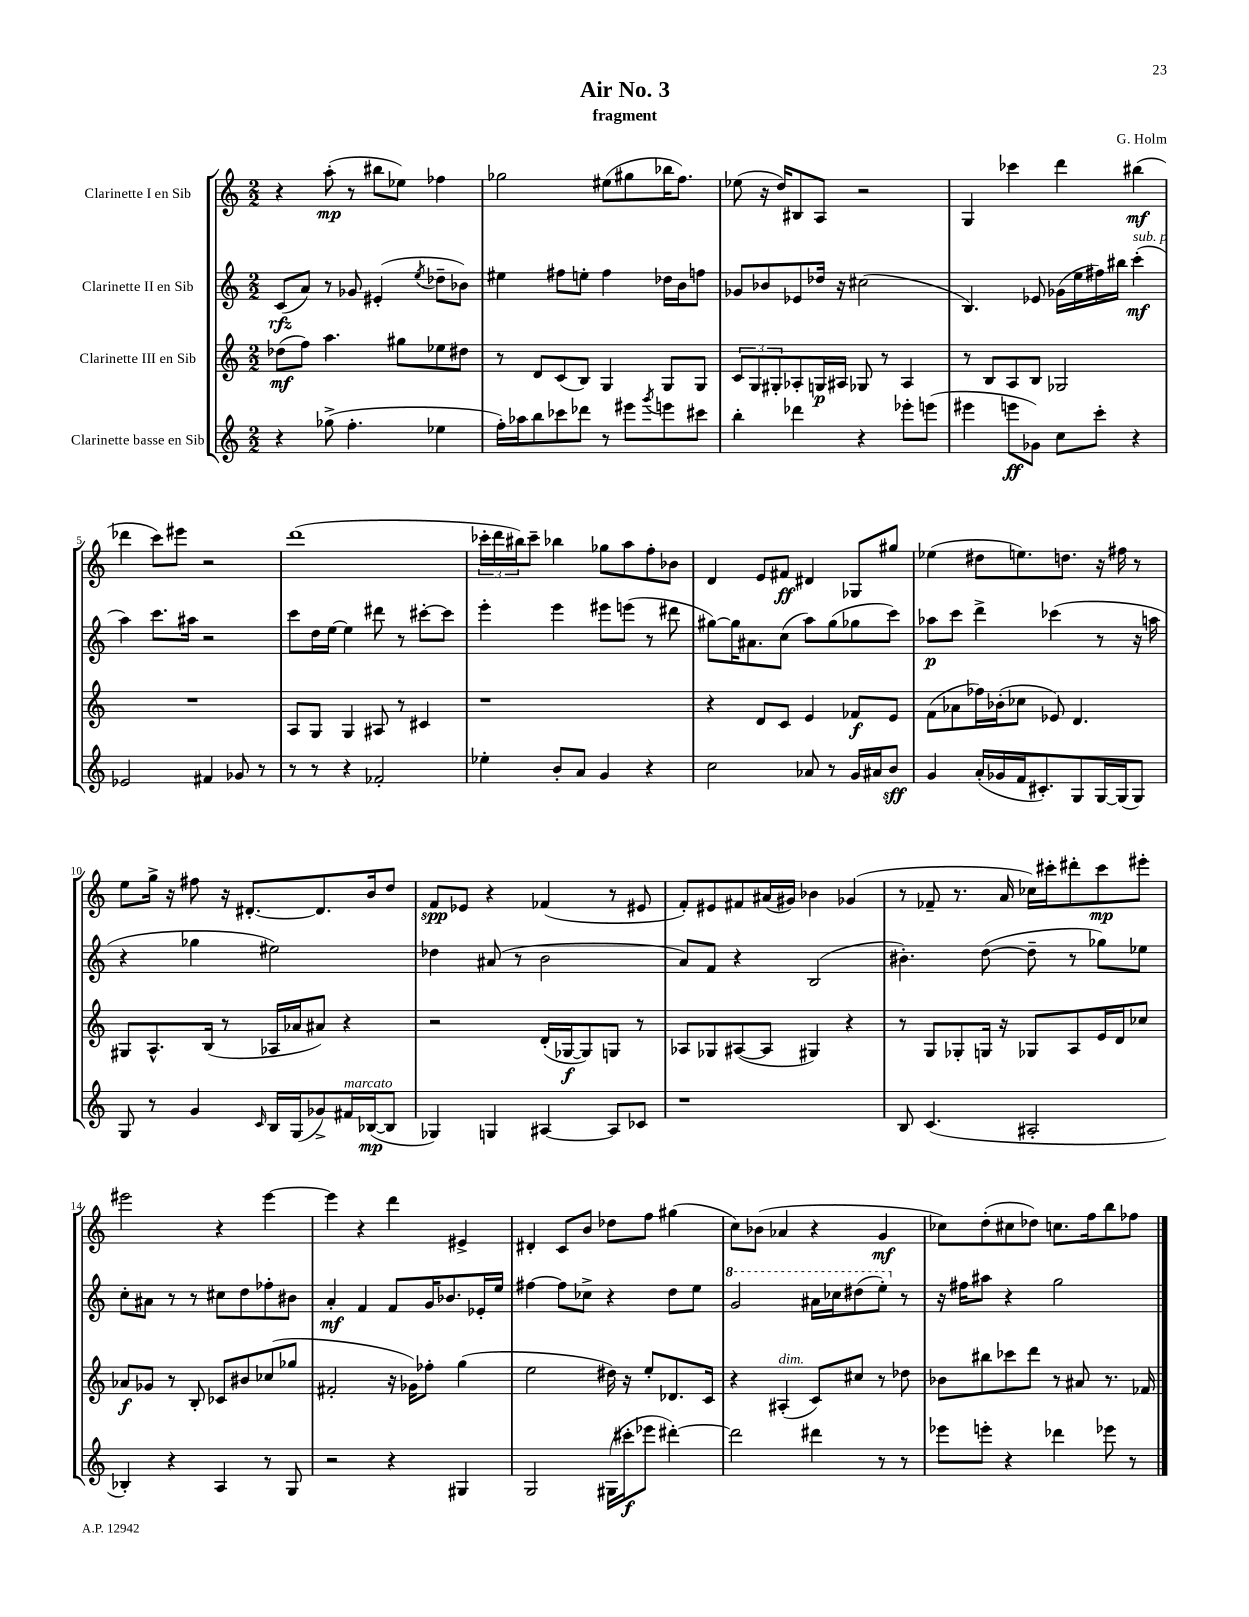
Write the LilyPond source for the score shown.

\header { title = "Air No. 3" composer = "G. Holm" subtitle = "fragment" }
<<
\new StaffGroup <<
\new Staff = "s0" \with { instrumentName = "Clarinette I en Sib" } {
    \clef treble \key c \major \numericTimeSignature \time 2/2
    r4 a''8-.\mp( r8 bis''8 ees''8) fes''4 |
    ges''2 eis''8( gis''8 bes''16 f''8.) |
    ees''8( r16 d''16) bis8 a8 r2 |
    g4 ces'''4 d'''4 bis''4\mf( |
    des'''4 c'''8) eis'''8 r2 |
    d'''1( |
    \tuplet 3/2 { ces'''16-. d'''16 bis''16) } ces'''8-- bes''4 ges''8 a''8 f''8-. bes'8 |
    d'4 e'8 fis'8\ff dis'4 ges8 gis''8 |
    ees''4( dis''8 e''8.) d''8. r16 fis''16 r8 |
    e''8 g''16-> r16 fis''8 r16 dis'8.~-. dis'8. b'16 d''8 |
    f'8\spp ees'8 r4 fes'4( r8 eis'8 |
    f'8-.) eis'8 fis'8 ais'16( gis'16) bes'4 ges'4( |
    r8 fes'8-- r8. a'16 ces''16) cis'''16-. dis'''8-. cis'''8\mp eis'''8-. |
    eis'''2 r4 eis'''4~ |
    eis'''4 r4 d'''4 eis'4-> |
    dis'4-. c'8 b'8 des''8 f''8 gis''4( |
    c''8) bes'8( aes'4 r4 g'4\mf |
    ces''8) d''8-.( cis''8 des''8) c''8. f''16 b''8 fes''8 \bar "|." |
}
\new Staff = "s1" \with { instrumentName = "Clarinette II en Sib" } {
    \clef treble \key c \major \numericTimeSignature \time 2/2
    c'8\rfz( a'8) r8 ges'8 eis'4-.( \acciaccatura { e''8 } des''8-- bes'8) |
    eis''4 fis''8 e''8-. fis''4 des''16 b'16 f''8 |
    ges'8 bes'8 ees'8 des''16 r16 cis''2( |
    b4.) ees'8 ges'16( e''16 fis''16) bis''16 c'''4-.\mf^\markup { \italic "sub. p" }( |
    a''4) c'''8. ais''16 r2 |
    c'''8 d''16 e''16~ e''4 dis'''8 r8 cis'''8~-. cis'''8 |
    e'''4-. e'''4 eis'''8 e'''8( r8 dis'''8 |
    gis''8~) gis''16 ais'8. c''8( a''8) gis''8( ges''8 c'''8) |
    aes''8\p c'''8 d'''4-> ces'''4( r8 r16 a''16 |
    r4 ges''4 eis''2) |
    des''4 ais'8( r8 b'2 |
    a'8) f'8 r4 b2( |
    bis'4.-.) d''8~( d''8-- r8 ges''8) ees''8 |
    c''8-. ais'8 r8 r8 cis''8 d''8 fes''8-. bis'8 |
    a'4-.\mf f'4 f'8 g'16 bes'8. ees'16-. e''16 |
    fis''4~ fis''8 ces''8-> r4 d''8 e''8 |
    \ottava #1 g''2 ais''16 ces'''16 dis'''8( e'''8-.) \ottava #0 r8 |
    r16 fis''16 ais''8 r4 g''2 \bar "|." |
}
\new Staff = "s2" \with { instrumentName = "Clarinette III en Sib" } {
    \clef treble \key c \major \numericTimeSignature \time 2/2
    des''8\mf( f''8) a''4. gis''8 ees''8 dis''8 |
    r8 d'8 c'8( b8) g4 g8 g8 |
    \tuplet 3/2 { c'8 g8 gis8-. } aes8-. g16\p ais16 ges8 r8 ais4 |
    r8 b8 a8 b8 ges2 |
    R1 |
    a8 g8 g4 ais8 r8 cis'4 |
    r1 |
    r4 d'8 c'8 e'4 fes'8\f e'8 |
    f'8( aes'8 fes''16) bes'16-.( ces''8 ees'8) d'4. |
    gis8 a8.-^ b16( r8 aes16 aes'16 ais'8) r4 |
    r2 d'16-.( ges16~\f ges8) g8 r8 |
    aes8 ges8 ais8~( ais8 gis4) r4 |
    r8 g8 ges8-. g16 r16 ges8 a8 e'16 d'16 ces''8 |
    aes'8\f ges'8 r8 b8-. ces'8 bis'8 ces''8( ges''8 |
    fis'2-. r16 ges'16) fes''8-. g''4( |
    e''2 dis''16) r16 e''8-. des'8. c'16 |
    r4 ais4-.^\markup { \italic "dim." }( c'8) cis''8 r8 des''8 |
    bes'8 bis''8 ces'''8 d'''8 r8 ais'8 r8. fes'16 \bar "|." |
}
\new Staff = "s3" \with { instrumentName = "Clarinette basse en Sib" } {
    \clef treble \key c \major \numericTimeSignature \time 2/2
    r4 ges''8->( f''4.-. ees''4 |
    f''16-.) aes''16 b''8 ces'''8 des'''8 r8 eis'''8 \acciaccatura { g'''8 } e'''8 cis'''8 |
    b''4-. des'''4 r4 ees'''8-. e'''8( |
    eis'''4 e'''8\ff ges'8) c''8 c'''8-. r4 |
    ees'2 fis'4 ges'8 r8 |
    r8 r8 r4 fes'2-. |
    ees''4-. b'8-. a'8 g'4 r4 |
    c''2 aes'8 r8 g'16 ais'16 b'8\sff |
    g'4 a'16-.( ges'16 f'16 cis'8.-.) g8 g16~ g16( g8) |
    g8 r8 g'4 \grace { c'16 } b16 g16( ges'8->) fis'16^\markup { \italic "marcato" } bes16~\mp( bes8 |
    ges4) g4 ais4~ ais8 ces'8 |
    r1 |
    b8 c'4.( ais2-. |
    bes4-.) r4 a4 r8 g8 |
    r2 r4 gis4 |
    g2 gis16( cis'''16-.\f ees'''8 dis'''4~-.) |
    dis'''2 dis'''4 r8 r8 |
    ees'''8 e'''8-. r4 des'''4 ees'''8 r8 \bar "|." |
}
>>
>>
